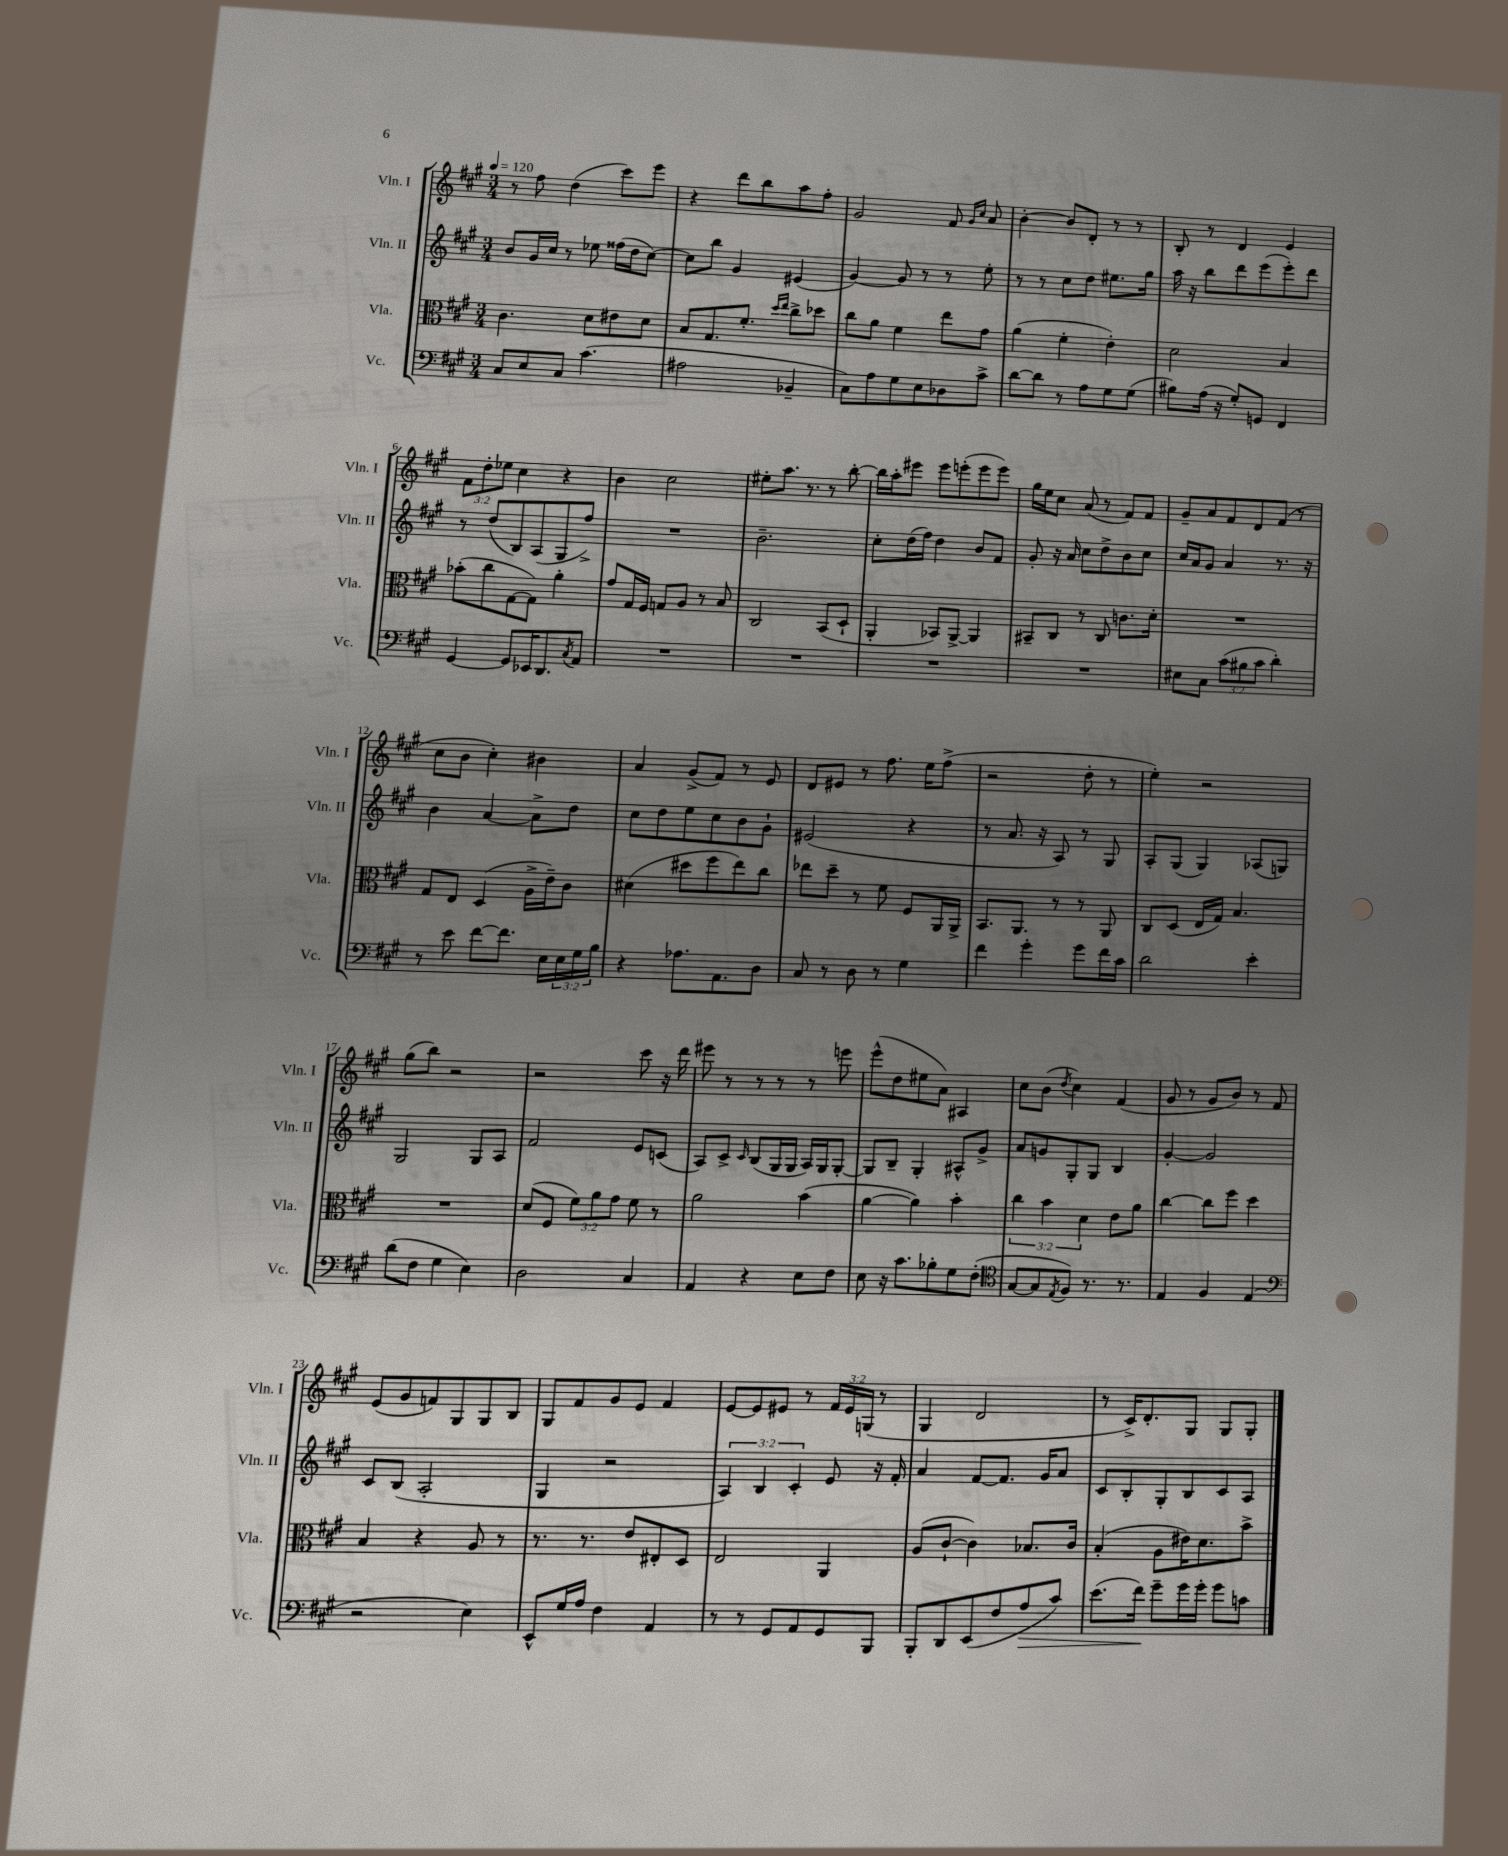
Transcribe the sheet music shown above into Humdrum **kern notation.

**kern	**dynam	**kern	**kern	**kern
*part4	*part4	*part3	*part2	*part1
*staff4	*staff4	*staff3	*staff2	*staff1
*I"Vc.	*	*I"Vla.	*I"Vln. II	*I"Vln. I
*I'Vc.	*	*I'Vla.	*I'Vln. II	*I'Vln. I
*clefF4	*	*clefC3	*clefG2	*clefG2
*k[f#c#g#]	*	*k[f#c#g#]	*k[f#c#g#]	*k[f#c#g#]
*M3/4	*	*M3/4	*M3/4	*M3/4
*MM120	*	*MM120	*MM120	*MM120
=1	=1	=1	=1	=1
8C#/L	.	4.c#\	8b/L	8r
8E/	.	.	16g#/L	8ff#\
.	.	.	16cc#/JJ	.
8C#/J	.	.	8r	(4dd\
(4.c#\	.	8d\L	8ee-X\	.
.	.	8e#X\	(16ff##X\LL	8ccc#\L)
.	.	.	16dd\J	.
.	.	8d\J	[8cc#\J)	8eee\J
=2	=2	=2	=2	=2
2A#X\	.	8B/L	8cc#\L]	4r
.	.	8.G#/	8bb\J	.
.	.	.	4g#/	8ddd\L
.	.	8.f#'/J	.	.
.	.	.	.	8bb\
.	.	16qqdd/LL	.	.
.	.	16qqee/JJ	.	.
4BB-X~/	.	8cc#^\L	(4e#X/	8aa\
.	.	8dd-X\J	.	8ff#'\J
=3	=3	=3	=3	=3
8C#\L)	.	8cc#\L	[4g#/)	2g#/
8A\	.	8a\J	.	.
8G#\	.	4f#\	8g#/]	.
8E\	.	.	8r	.
8D-X\	.	8ee\L	8r	8f#/
.	.	.	.	16qqg#/LL
.	.	.	.	16qqcc#/JJ
8c#^\J	.	8g#\J	8ee'\	8a/
=4	=4	=4	=4	=4
[8d\L	.	(4a\	8r	[4b'\
8d\J]	.	.	8r	.
8r	.	4f#'\	8cc#\L	8b/L]
8A\L	.	.	8dd\J	8d'/J
8G#\	.	4e'\)	8.ee#X\L	8r
(8G#\J	.	.	.	8r
.	.	.	16gg#\Jk	.
=5	=5	=5	=5	=5
8B#X\L)	.	2d\	16aa\	8B'/
.	.	.	16r	.
(16A\Jk	.	.	8bb\L	8r
16r	.	.	.	.
8G#'/L)	.	.	8ddd\	4d/
8GGn/J	.	.	(8eee\	.
4FF#/	.	4B/	8eee'\)	4e/
.	.	.	8ddd\J	.
!!LO:LB:g=z
=6	=6	=6	=6	=6
[4GG#/	.	(8b-X'\L	8r	12f#\L
.	.	.	.	12dd'\
.	.	8cc#\	(8dd/L	.
.	.	.	.	12ee-X\J
8GG#/L]	.	[8G#\	8B/)	4cc#\
16EE-X/K	.	8G#\J])	(8A/	.
8.DD/	.	.	.	.
.	.	4a'\	8G#/	4r
8qC#/	.	.	.	.
8AA/J	.	.	8ff#^/J)	.
=7	=7	=7	=7	=7
2.r	.	8g#/L	2.r	4b\
.	.	16G#/L	.	.
.	.	16F#/JJ	.	.
.	.	8Gn/L	.	2cc#\
.	.	8A/J	.	.
.	.	8r	.	.
.	.	8B/	.	.
=8	=8	=8	=8	=8
2.r	.	2C#/	2.b~\	8ee#X'\L
.	.	.	.	8.aa\J
.	.	.	.	8.r
.	.	(8BB/L	.	8r
.	.	8D`/J	.	[8bb'\
=9	=9	=9	=9	=9
2.r	.	4AA'/	8cc#'\L	16bb\LL]
.	.	.	.	16aa'\J
.	.	.	(16dd\L	8eee#X\J
.	.	.	16ff#\JJ)	.
.	.	8BB-X/L)	4dd\	8eee#\L
.	.	[8AA^/J	.	(8eeen'\
.	.	4AA/]	8b/L	8eee\
.	.	.	8f#/J	8eee\J)
=10	=10	=10	=10	=10
2.r	.	8BB#X~/L	8g#'/	16gg#\LL
.	.	.	.	16ee\J
.	.	8C#/J	16r	8cc#\J
.	.	.	16a/	.
.	.	8r	8cc#\L	(8a/
.	.	8C#/	8dd^\	8r
.	.	8.cn\L	8b\	8f#/L)
.	.	.	8cc#\J	8f#/J
.	.	16d'\Jk	.	.
=11	=11	=11	=11	=11
8E#X\L	.	2.r	16cc#/LL	8g#~/L
.	.	.	16a/J	.
8C#\J	.	.	8g#/J	8a/
(12c#\L	.	.	4a/	8f#/
12B#X\	.	.	.	.
.	.	.	.	8d/
12c#\J	.	.	.	.
4d'\)	.	.	8.r	(8f#/J
.	.	.	.	8r
.	.	.	16r	.
!!LO:LB:g=z
=12	=12	=12	=12	=12
8r	.	8G#/L	4b\	8cc#\L
8e\	.	8E/J	.	8b\J
[8f#\L	.	(4D/	[4a/	4cc#'\)
8.f#\J]	.	.	.	.
.	.	16A^\LL	8a^\L]	4b#X\
16E\LL	.	16e~\J)	.	.
24E\	.	8c#\J	8dd\J	.
24G#\	.	.	.	.
24B\JJ	.	.	.	.
=13	=13	=13	=13	=13
4r	.	(4d#X\	8cc#\L	4a/
.	.	.	8dd\	.
8.A-X\L	.	8dd#X\L	8ee\	(8g#^/L
.	.	8ff#\	8cc#\	8f#/J)
8.AA\	.	.	.	.
.	.	8ee\)	8b\	8r
8D\J	.	8cc#\J	8g#`\J	8e/
=14	=14	=14	=14	=14
8C#/	.	8ee-X\L	(2e#X/	8d/L
8r	.	8dd~\J	.	8e#X/J
8D\	.	8r	.	8r
8r	.	8f#\	.	8.ff#\
4G#\	.	8F#/L	4r	.
.	.	.	.	16ee\KL
.	.	16AA/L	.	(8ff#^\J
.	.	16AA^/JJ	.	.
=15	=15	=15	=15	=15
4f#\	.	8.BB/L	8r	2r
.	.	.	8.a/	.
.	.	8.AA/J	.	.
4g#'\	.	.	.	.
.	.	.	16r	.
.	.	8r	8A/)	.
8g#\L	.	8r	8r	8dd'\
16f#\L	.	8AA/	8G#/	8r
16c#\JJ	.	.	.	.
=16	=16	=16	=16	=16
2d\	.	8C#/L	8A'/L	4ee'\)
.	.	(8D/J	(8G#/J	.
.	.	16E/LL	4G#/)	2r
.	.	16G#/JJ)	.	.
.	.	4.B/	.	.
4e'\	.	.	(8A-X/L	.
.	.	.	8Gn/J)	.
!!LO:LB:g=z
=17	=17	=17	=17	=17
(8d\L	.	2.r	2G#/	(8gg#\L
8F#\J	.	.	.	8bb\J)
4G#\	.	.	.	2r
4E\)	.	.	8G#/L	.
.	.	.	8A/J	.
=18	=18	=18	=18	=18
2D\	.	(8d/L	2f#/	2r
.	.	8F#/J	.	.
.	.	12f#\L)	.	.
.	.	12a\	.	.
.	.	12g#\J	.	.
4C#/	.	8f#\	8e/L	8ccc#\
.	.	8r	(8cn/J	16r
.	.	.	.	16ddd\
=19	=19	=19	=19	=19
4AA/	.	2a\	8A/L)	8eee#X\
.	.	.	8c#^/J	8r
.	.	.	16qqc#/	.
4r	.	.	(8B/L	8r
.	.	.	16G#/L	8r
.	.	.	16G#/JJ	.
8E\L	.	(4b\	16A/LL)	8r
.	.	.	16G#/J	.
8F#\J	.	.	[8G#'/J	8eeen\
=20	=20	=20	=20	=20
8E\	.	[4a\	8G#/L]	(8eee^^\L
16r	.	.	8B~/J	8dd\
8.c#\L	.	.	.	.
.	.	4a\])	4G#'/	8ee#X\
8B-X'\	.	.	.	8a\J)
8G#\	.	4b'\	8A#X^^/L	4A#X/
(8F#'\J	.	.	8g#^/J	.
=21	=21	=21	=21	=21
*clefC4	*	*	*	*
[8G#/L	.	6cc#\	8a/L	8cc#\L
8G#/]	.	.	8gn/	(8b\J
.	.	6b\	.	.
8qE/	.	.	.	8qdd/
8F#/J)	.	.	8G#'/	4cc#\)
.	.	6d\	.	.
8.r	.	.	8G#/J	.
.	.	8e\L	4B/	(4f#/
8.r	.	.	.	.
.	.	8a\J	.	.
=22	=22	=22	=22	=22
4E/	.	[4cc#\	[4g#'/	8g#/
.	.	.	.	8r
4F#/	.	8cc#\L]	2g#/]	8g#/L
.	.	8ff#\J	.	8b/J)
(4E/	.	4dd\	.	8r
.	.	.	.	8f#/
!!LO:LB:g=z
=23	=23	=23	=23	=23
*clefF4	*	*	*	*
2r	.	4B/	8c#/L	(8e/L
.	.	.	(8B/J	8g#/
.	.	4r	2A'/	8fn/)
.	.	.	.	8G#/
4E\)	.	8A/	.	8G#/
.	.	8r	.	8B/J
=24	=24	=24	=24	=24
8EE^^/L	.	8.r	4G#/	8G#/L
16G#/L	.	.	.	8f#/
16A/JJ	.	8.r	.	.
4F#\	.	.	2r	8g#/
.	.	8e/L	.	8e/J
4AA/	.	8E#X'/	.	4f#/
.	.	8D/J	.	.
=25	=25	=25	=25	=25
8r	.	2E/	6A/)	[8e/L
8r	.	.	.	8e/]
.	.	.	6B/	.
8GG#/L	.	.	.	8e#X/J
.	.	.	6c#'/	.
8AA/	.	.	.	8r
8GG#/	.	4AA/	8e/	24f#/LL
.	.	.	.	24e#/
.	.	.	.	(24Gn/JJ
8BBB/J	.	.	16r	8r
.	.	.	16f#'/	.
=26	=26	=26	=26	=26
8BBB'/L	.	(8A/L	4a/	4G#/
8DD/	.	[8c#`/J	.	.
(8EE/	.	4c#\])	[8f#/L	2d/
8F#/	.	.	8.f#/J]	.
!	!LO:HP:b	!	!	!
8A/	>	8.B-X/L	.	.
.	.	.	16g#/KL	.
8c#/J)	.	.	8a/J	.
.	.	16c#/Jk	.	.
=27	=27	=27	=27	=27
(8.e\L	.	(4B'/	8c#/L	8r
.	.	.	8B'/	16c#^/KL)
16f#\Jk)	.	.	.	8.d'/
8g#~\L	]	8A\L	8G#'/	.
16g#\L	.	16e#X\K)	8B/	8G#/J
16g#'\JJ	.	8.d\	.	.
8g#\L	.	.	8c#/	8G#/L
8cn\J	.	8b^\J	8A/J	8G#'/J
==	==	==	==	==
*-	*-	*-	*-	*-
